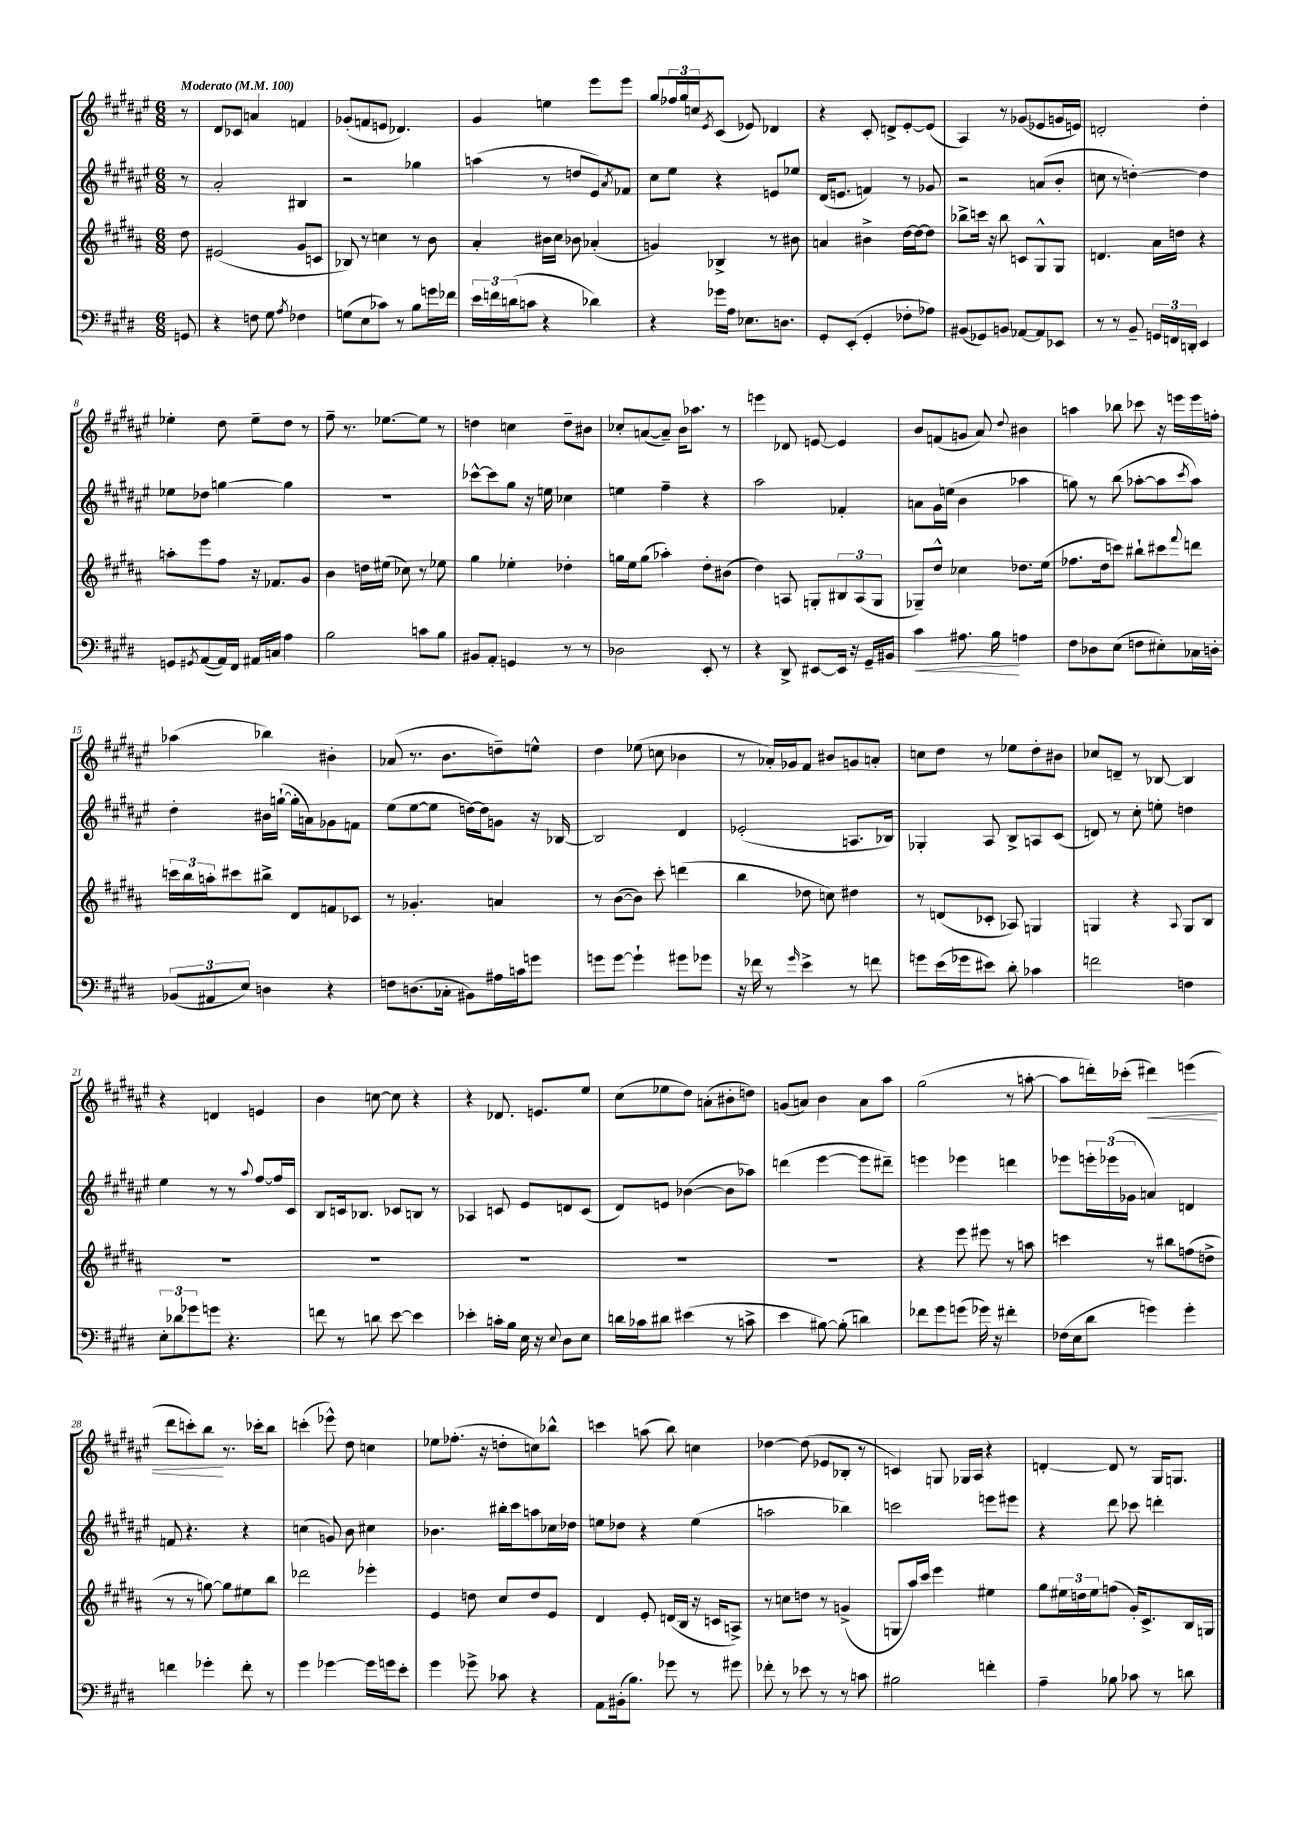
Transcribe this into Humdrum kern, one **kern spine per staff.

**kern	**dynam	**kern	**kern	**kern	**dynam
*part4	*part4	*part3	*part2	*part1	*part1
*staff4	*staff4	*staff3	*staff2	*staff1	*staff1
*clefF4	*	*clefG2	*clefG2	*clefG2	*
*k[f#c#g#d#]	*	*k[f#c#g#d#a#]	*k[f#c#g#d#a#e#]	*k[f#c#g#d#a#e#]	*
*M6/8	*	*M6/8	*M6/8	*M6/8	*
*MM100	*	*MM100	*MM100	*MM100	*
=	=	=	=	=	=
!	!	!	!	!LO:TX:a:B:t=Moderato	!
8GGn/	.	8dd#\	8r	8r	.
=1	=1	=1	=1	=1	=1
4r	.	(2e#X/	2a#'/	8d#/L	.
.	.	.	.	8c-X/J	.
8Fn\	.	.	.	4an/	.
8G#\	.	.	.	.	.
8qA/	.	.	.	.	.
4F-X\	.	8g#/L	4B#X/	4fn/	.
.	.	8cn/J	.	.	.
=2	=2	=2	=2	=2	=2
(8Gn\L	.	8B-X/)	2r	(8g-X'/L	.
8E\	.	8r	.	8fn/	.
8c-X\J)	.	4ccn\	.	8en/J	.
8r	.	.	.	4.d-X/)	.
8B\L	.	8r	4gg-X\	.	.
16gn\L	.	8b\	.	.	.
16f-X\JJ	.	.	.	.	.
=3	=3	=3	=3	=3	=3
24e\LL	.	4a#'/	(4aan\	4g#/	.
24fn\	.	.	.	.	.
(24dn\J	.	.	.	.	.
8cn\J	.	.	.	.	.
4r	.	16b#X\LL	8r	4een\	.
.	.	16cc#\JJ	.	.	.
.	.	8b-X\	8ddn/L	.	.
4d-X\)	.	(4a-X'/	8e#/)	8eee#\L	.
.	.	.	8qa#/	.	.
.	.	.	8f-X/J	8eee#\J	.
=4	=4	=4	=4	=4	=4
4r	.	4gn/)	8cc#\L	8gg#/L	.
.	.	.	8ee#\J	24ff-X/L	.
.	.	.	.	24gg#/	.
.	.	.	.	24ccn/J	.
.	.	.	.	8qe#/	.
16g-X\LL	.	4B-X^/	4r	(8c#/J	.
16A\JJ	.	.	.	.	.
8.E-X\L	.	.	.	8e-X/)	.
.	.	8r	8en/L	4d-X/	.
8.Dn\J	.	.	.	.	.
.	.	8b#X\	8ee-X/J	.	.
=5	=5	=5	=5	=5	=5
8GG#'/L	.	4an/	(16d#/KL	4r	.
.	.	.	8.en/J	.	.
(8EE'/J	.	.	.	.	.
4GG#'/	.	4b#X^\	4fn/)	8c#'/	.
.	.	.	.	8dn^/L	.
8F-X'\L	.	[16dd#\LL	8r	[8e#'/	.
.	.	16dd#\J_	.	.	.
8A-X\J)	.	8dd#\J]	8g-X/	(8e#/J]	.
=6	=6	=6	=6	=6	=6
(8BB#X/L	.	8bb-X^\L	2r	4A#/)	.
8GG-X/)	.	16cccn\Jk	.	.	.
.	.	16r	.	.	.
8BBn/J	.	8bb-\	.	8r	.
[8AA-X/L	.	8cn/L	.	(8g-X/L	.
8AA-/]	.	8G#^^/	(8an/L	8e-X/	.
8EE-X/J	.	8G#/J	8b'/J	16gn/L	.
.	.	.	.	16en/JJ)	.
=7	=7	=7	=7	=7	=7
8r	.	4.dn/	8ccn\	2dn'/	.
8r	.	.	8r	.	.
8BB~/	.	.	[4ddn'\)	.	.
24GGn/LL	.	16a#\LL	.	.	.
24FFn/	.	.	.	.	.
.	.	16ddn\JJ	.	.	.
24DDn'/JJ	.	.	.	.	.
4EE/	.	4r	4dd\]	4dd#'\	.
!!LO:LB:g=z
=8	=8	=8	=8	=8	=8
8GGn/L	.	8aan'\L	8ee-X\L	4ee-X'\	.
8qGG#X/	.	.	.	.	.
([8AA/	.	8eee\	8dd-X\J	.	.
16AA/L])	.	8ff#\J	[4ggn\	8dd#\	.
16FF#/JJ	.	.	.	.	.
16AA#X/LL	.	16r	.	8ee-~\L	.
16Cn/JJ	.	8.f-X/L	.	.	.
4A\	.	.	4gg\]	8dd#\J	.
.	.	8g#/J	.	8r	.
=9	=9	=9	=9	=9	=9
2B\	.	4b\	2.r	8ff#~\	.
.	.	.	.	8.r	.
.	.	16ddn\LL	.	.	.
.	.	(16ee#X\JJ	.	[8.ee-X\L	.
.	.	8cc-X\)	.	.	.
8cn\L	.	8r	.	8ee-\J]	.
8B\J	.	8ee-X\	.	8r	.
=10	=10	=10	=10	=10	=10
8BB#X/L	.	4gg#\	[8ccc-X^^\L	4ddn\	.
8AA'/J	.	.	8ccc-\]	.	.
4GGn/	.	4ee-X'\	8gg#\J	4ccn\	.
.	.	.	16r	.	.
.	.	.	16een\	.	.
8r	.	4dd-X'\	4cc-X\	8dd~\L	.
8r	.	.	.	8b#X\J	.
=11	=11	=11	=11	=11	=11
2D-X\	.	16ggn\LL	4een\	8cc-X'/L	.
.	.	16ee\J	.	.	.
.	.	(8gg\J	.	([8an/	.
.	.	4aa-X'\)	4ff#~\	8a~/J])	.
.	.	.	.	16b\KL	.
.	.	.	.	8.aa-X\J	.
8EE'/	.	8dd#'\L	4r	.	.
8r	.	(8b#X\J	.	8r	.
=12	=12	=12	=12	=12	=12
4r	.	4dd#\)	2aa#\	4eeen\	.
8DD#^/	.	8An/	.	8d-X/	.
[8EE#X/L	.	8Gn'/L	.	[8en/	.
16EE#/Jk]	.	12B#X/	4f-X'/	4e/]	.
16r	.	.	.	.	.
.	.	(12A/	.	.	.
16GG#~/LL	.	.	.	.	.
.	.	12G/J	.	.	.
16BB#X/JJ	.	.	.	.	.
=13	=13	=13	=13	=13	=13
!	!LO:HP:b	!	!	!	!
4c#\	<	8G-X~/L)	8an\L	8b/L	.
.	.	8dd#^^/J	16g#\L	(8fn/	.
.	.	.	(16een\JJ	.	.
8.A#X\	.	4cc-X\	4b\	8gn/J	.
.	.	.	.	8a#/)	.
16B\	.	.	.	.	.
.	.	.	.	8qqdd#/	.
4An\	[	8.dd-X\L	4aa-X\	4b#X\	.
.	.	(16ee\Jk	.	.	.
=14	=14	=14	=14	=14	=14
8F#\L	.	8.ff-X\L	8ggn\)	4aan\	.
8D-X\	.	.	8r	.	.
.	.	16dd#\k	.	.	.
(8E\J	.	8cccn\J)	(8bb\	8bb-X\	.
8Fn\L	.	8bb#X`\L	[8aa-X'\L	8ccc-X\	.
8E#X'\)	.	8ccc#X\	8aa-\]	16r	.
.	.	.	.	16eeen\LL	.
.	.	8qqfff#/	8qccc#/	.	.
16C-X\L	.	8dddn\J	8aa-\J)	16eee\	.
16Dn'\JJ	.	.	.	16ffn'\JJ	.
!!LO:LB:g=z
=15	=15	=15	=15	=15	=15
(12BB-X/L	.	24cccn\LL	4dd#'\	(4aa-X\	.
.	.	24bb\	.	.	.
12AA#X/	.	24aan'\J	.	.	.
.	.	8ccc#X\	.	.	.
12E/J)	.	.	.	.	.
4Dn\	.	8bb#X^\J	16b#X\LL	4bb-X\)	.
.	.	.	([16ggn`\JJ	.	.
.	.	8d#/L	16gg'\LL]	.	.
.	.	.	16an\J)	.	.
4r	.	8fn/	8g-X\	4b#X'\	.
.	.	8c-X/J	8fn\J	.	.
=16	=16	=16	=16	=16	=16
8Fn\L	.	8r	(8ee#\L	(8a-X/	.
(8.Dn\	.	4.g-X'/	[8ee#\	8.r	.
.	.	.	8ee#\J]	.	.
16C-X'\Jk	.	.	.	8.b\L	.
8BB#X\L)	.	.	[16ddn\LL)	.	.
.	.	.	16dd\J]	.	.
16A#X\L	.	4an/	8gn\J	8ddn~\)	.
16cn\J	.	.	.	.	.
8gn\J	.	.	16r	8een^^\J	.
.	.	.	[16B-X/	.	.
=17	=17	=17	=17	=17	=17
8gn\L	.	8r	2B-/]	4dd#\	.
[8g\J	.	([8b\L	.	.	.
4g`\]	.	8b\J])	.	(8ee-X\	.
.	.	8ccc#'\	.	8ccn\	.
8g#X\L	.	(4dddn\	4d#/	4b-X\	.
8g-X\J	.	.	.	.	.
=18	=18	=18	=18	=18	=18
16r	.	4bb\	(2e-X'/	8r	.
16f-X\	.	.	.	.	.
8r	.	.	.	16a-X'/LL)	.
.	.	.	.	16g-X/J	.
16qqg#/	.	.	.	.	.
4e^\	.	8dd-X\	.	8f#/J	.
.	.	8ccn\)	.	8b#X/L	.
8r	.	4dd#X\	8.An/L	8gn/	.
8fn\	.	.	.	8an'/J	.
.	.	.	16B-X/Jk)	.	.
=19	=19	=19	=19	=19	=19
8gn\L	.	8r	4G-X'/	8ccn\L	.
(16e\L	.	(8dn/L	.	8dd#\J	.
16g-X\J	.	.	.	.	.
8e#X\J)	.	8c-X'/J	8A#/	8r	.
8d#'\	.	8A-X/)	8B^/L	8ee-X\L	.
4c-X\	.	4Gn/	8An/	8dd#'\	.
.	.	.	(8c#/J	8b#X\J	.
=20	=20	=20	=20	=20	=20
2fn\	.	4Gn/	8dn/)	8cc-X/L	.
.	.	.	8r	8dn~/J	.
.	.	4r	8cc#'\	8r	.
.	.	.	8een'\	[8B-X/	.
.	.	8qqA#/	.	.	.
4Fn\	.	8G/L	4ddn\	4B-/]	.
.	.	8B/J	.	.	.
!!LO:LB:g=z
=21	=21	=21	=21	=21	=21
12E'\L	.	2.r	4ee#\	4r	.
12d-X\	.	.	.	.	.
12g-X\	.	.	.	.	.
8gn\J	.	.	8r	4dn/	.
4.r	.	.	8r	.	.
.	.	.	8qqaa#/	.	.
.	.	.	[8ff#/L	4en/	.
.	.	.	16ff#/L]	.	.
.	.	.	16c#/JJ	.	.
=22	=22	=22	=22	=22	=22
8fn\	.	2.r	8B/L	4b\	.
8r	.	.	16cn/k	.	.
.	.	.	8.B-X/J	.	.
8dn\	.	.	.	[8ccn\	.
[8e\	.	.	8c-X/L	8cc\]	.
4e\]	.	.	8Bn/J	4r	.
.	.	.	8r	.	.
=23	=23	=23	=23	=23	=23
4e-X'\	.	2.r	4A-X/	4r	.
16cn'\LL	.	.	8cn/	8.d-X/	.
16B\JJ	.	.	.	.	.
16E\	.	.	8e#/L	.	.
16r	.	.	.	8.en/L	.
8qqE/	.	.	.	.	.
8D#\L	.	.	8dn/	.	.
8E\J	.	.	(8c/J	8ee#/J	.
=24	=24	=24	=24	=24	=24
16dn\LL	.	2.r	8d#/L)	(8cc#\L	.
16c-X\J	.	.	.	.	.
8d#X\J	.	.	8en/J	8ee-X\	.
(4e#X\	.	.	([4b-X\	8dd#\J)	.
.	.	.	.	(8an'\L	.
8r	.	.	8b-\L]	8b#X'\	.
8cn^\	.	.	8aa-X\J)	8ddn\J)	.
=25	=25	=25	=25	=25	=25
4e\	.	2.r	(4dddn\	(8gn/L	.
.	.	.	.	8an/J)	.
[8B#X\)	.	.	[4eee#\	4b\	.
(8B#'\]	.	.	.	.	.
4dn\)	.	.	8eee#\L]	8a\L	.
.	.	.	8ddd#X~\J)	8aa#\J	.
=26	=26	=26	=26	=26	=26
8f-X\L	.	4r	4eeen\	(2gg#\	.
8g#\	.	.	.	.	.
(8gn\J	.	8eee\	4eee-X\	.	.
16g-X\)	.	8eee#X\	.	.	.
16r	.	.	.	.	.
4f#X'\	.	8r	4dddn\	8r	.
.	.	8aan\	.	[8aan'\	.
=27	=27	=27	=27	=27	=27
(16F-X\LL	.	4cccn\	8eee-X\L	8aa\L]	.
16E\J	.	.	.	.	.
8d#\J	.	.	24eeen'\L	16dddn'\L)	.
.	.	.	(24eee-X\	.	.
.	.	.	.	(16ccc-X'\JJ	.
.	.	.	24g-X\JJ	.	.
!	!	!	!	!	!LO:HP:b
4gn\)	.	8r	4an/)	4ddd#X\)	<
.	.	8bb#X\L	.	.	.
4g'\	.	(8ffn\	4dn/	(4eeen\	.
.	.	8ddn^\J	.	.	.
!!LO:LB:g=z
=28	=28	=28	=28	=28	=28
4fn\	.	8r	8fn/	8ddd#\L	.
.	.	8r	4.r	8cccn'\)	.
4g-X'\	.	[8ggn\)	.	8bb\J	.
.	.	8gg\L]	.	8.r	[
8f'\	.	8ee#X\	4r	.	.
.	.	.	.	16ccc-X'\KL	.
8r	.	8bb\J	.	8bb\J	.
=29	=29	=29	=29	=29	=29
4g#\	.	2ddd-X\	(4ccn\	(4cccn'\	.
[4g-X\	.	.	8gn/)	8eee-X^^\)	.
.	.	.	8b\	8dd#\	.
16g-\LL]	.	4eee-X'\	4cc#X\	4ccn\	.
16gn\J	.	.	.	.	.
8e'\J	.	.	.	.	.
=30	=30	=30	=30	=30	=30
4g#\	.	4e/	4.b-X\	8ee-X\L	.
.	.	.	.	(8.ff-X'\J	.
8g-X^\	.	8ddn\	.	.	.
.	.	.	.	16r	.
8c-X\	.	8cc#/L	16bb#X'\LL	8ddn'\L	.
.	.	.	16ccc#\J	.	.
4r	.	8dd/	8aan\	8ccn\)	.
.	.	8e/J	16cc-X\L	8bb-X^^\J	.
.	.	.	16dd-X\JJ	.	.
=31	=31	=31	=31	=31	=31
8AA\L	.	4d#/	8een\L	4cccn\	.
(16BB#X'\k	.	.	8dd-X\J	.	.
8.B\J)	.	.	.	.	.
.	.	8e'/	4r	(8aan\	.
8g-X\	.	(16dn/LL	.	8bb\)	.
.	.	16B/JJ	.	.	.
8r	.	16r	(4ee\	4ccn\	.
.	.	16cn/KL	.	.	.
8g#X\	.	8An^/J)	.	.	.
=32	=32	=32	=32	=32	=32
8f-X'\	.	8r	2aan\	[4dd-X\	.
8r	.	8ccn\L	.	.	.
8e-X\	.	8ddn\J	.	(8dd-\]	.
8r	.	8r	.	8e-X/L	.
8r	.	(4gn^/	4bb-X\)	8B-X'/J	.
8cn\	.	.	.	8r	.
=33	=33	=33	=33	=33	=33
2B#X\	.	8Gn/L	2cccn\	4cn/)	.
.	.	16aa#/L)	.	.	.
.	.	16ccc#/JJ	.	.	.
.	.	4eee\	.	8Gn/	.
.	.	.	.	16G-X/LL	.
.	.	.	.	16A#/JJ	.
4fn'\	.	4ee#X\	8eeen\L	4r	.
.	.	.	8eee#X\J	.	.
=34	=34	=34	=34	=34	=34
4A~\	.	8gg#\L	4r	[4dn'/	.
.	.	24ee#X\L	.	.	.
.	.	24ddn\	.	.	.
.	.	24ee#\J	.	.	.
8B-X\	.	(8ffn\J	8ddd#\	8d/]	.
8c-X\	.	16g#'/KL)	8ccc-X\	8r	.
.	.	8.c#^/	.	.	.
8r	.	.	4dddn'\	16G#/KL	.
.	.	.	.	8.Gn/J	.
8dn\	.	16B/L	.	.	.
.	.	16Gn/JJ	.	.	.
==	==	==	==	==	==
*-	*-	*-	*-	*-	*-
